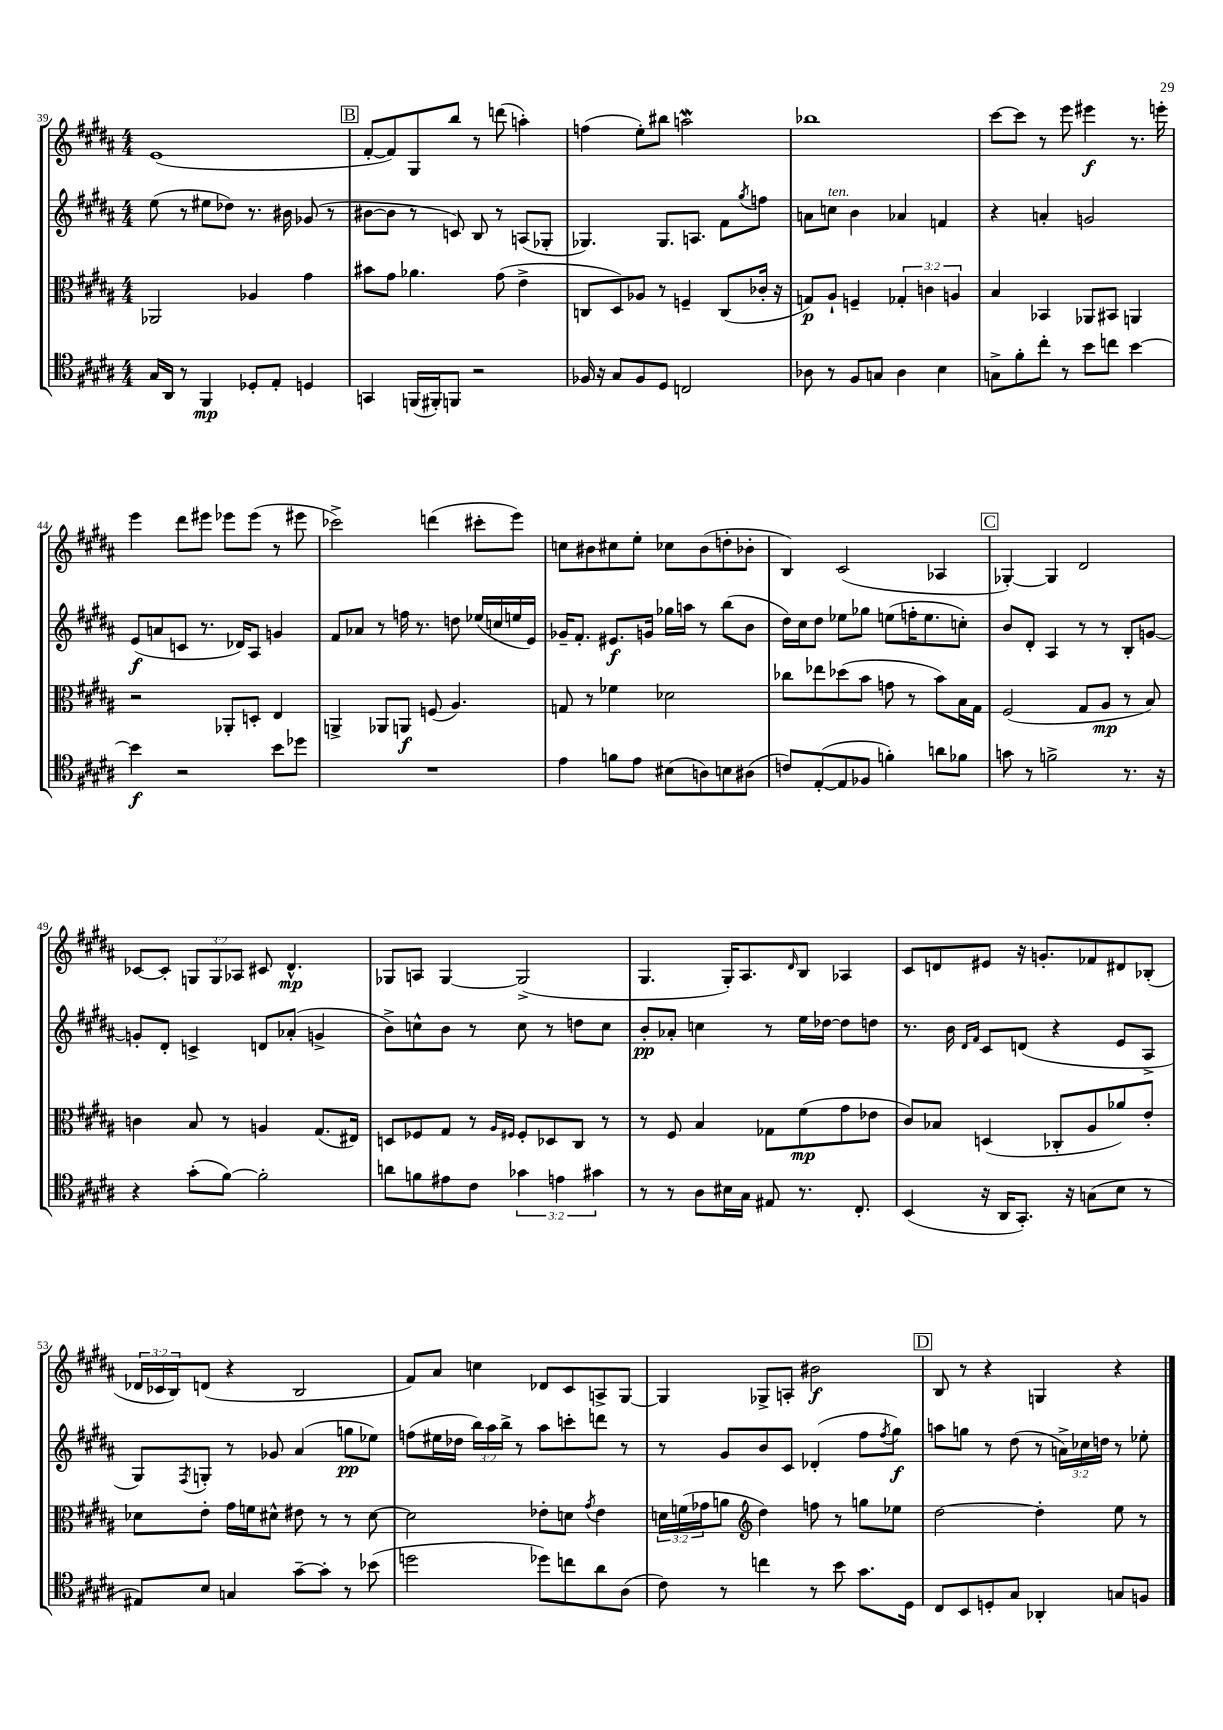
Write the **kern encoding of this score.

**kern	**dynam	**kern	**dynam	**kern	**dynam	**kern	**dynam
*part4	*part4	*part3	*part3	*part2	*part2	*part1	*part1
*staff4	*staff4	*staff3	*staff3	*staff2	*staff2	*staff1	*staff1
*clefC4	*	*clefC3	*	*clefG2	*	*clefG2	*
*k[f#c#g#d#a#]	*	*k[f#c#g#d#a#]	*	*k[f#c#g#d#a#]	*	*k[f#c#g#d#a#]	*
*M4/4	*	*M4/4	*	*M4/4	*	*M4/4	*
=39	=39	=39	=39	=39	=39	=39	=39
16G#/LL	.	2AA-X/	.	(8ee\	.	(1e	.
16AA#/JJ	.	.	.	.	.	.	.
8r	.	.	.	8r	.	.	.
4FF#/	mp	.	.	8ee#X\L	.	.	.
.	.	.	.	8dd-X\J)	.	.	.
8D-X'/L	.	4A-X/	.	8.r	.	.	.
8E'/J	.	.	.	.	.	.	.
.	.	.	.	16b#X\	.	.	.
4Dn/	.	4g#\	.	(8g-X/	.	.	.
.	.	.	.	8r	.	.	.
!!LO:REH:place=s1:t=B
=40	=40	=40	=40	=40	=40	=40	=40
4GGn/	.	8b#X\L	.	[8b#X\L	.	[8f#'/L	.
.	.	8g#\J	.	8b#\J]	.	8f#/])	.
(16FFn/LL	.	4.a-X\	.	8r	.	8G#/	.
16FF#X'/J)	.	.	.	.	.	.	.
8FFn/J	.	.	.	8cn/)	.	8bb/J	.
2r	.	.	.	8B/	.	8r	.
.	.	(8g#\	.	8r	.	(8dddn\	.
.	.	4e^\	.	(8An/L	.	4aan'\)	.
.	.	.	.	8G-X'/J	.	.	.
=41	=41	=41	=41	=41	=41	=41	=41
16F-X/	.	8Cn/L	.	4.G-X/)	.	(4ffn\	.
16r	.	.	.	.	.	.	.
8G#/L	.	8D#/)	.	.	.	.	.
8F-/	.	8A-X/J	.	.	.	8ee'\L)	.
8D#/J	.	8r	.	8.G-/L	.	8bb#X\J	.
2Cn/	.	4Fn~/	.	.	.	2aanw\	.
.	.	.	.	8.An/J	.	.	.
.	.	(8C/L	.	8f#\L	.	.	.
.	.	.	.	8qgg#/	.	.	.
.	.	16c-X'/Jk	.	8ffn\J	.	.	.
.	.	16r	.	.	.	.	.
=42	=42	=42	=42	=42	=42	=42	=42
8A-X\	.	8Gn/L)	p	8an\L	.	1bb-X	.
!	!	!	!	!LO:TX:a:i:t=ten.	!	!	!
8r	.	8A#`/J	.	8ccn\J	.	.	.
8F#/L	.	4Fn~/	.	4b\	.	.	.
8Gn/J	.	.	.	.	.	.	.
4A-\	.	6G-X'/	.	4a-X/	.	.	.
.	.	6cn\	.	.	.	.	.
4B\	.	.	.	4fn/	.	.	.
.	.	6An/	.	.	.	.	.
=43	=43	=43	=43	=43	=43	=43	=43
8Gn^\L	.	4B/	.	4r	.	[8ccc#\L	.
8f#'\	.	.	.	.	.	8ccc#\J]	.
8cc#'\J	.	4BB-X/	.	4an'/	.	8r	.
8r	.	.	.	.	.	8eee\	.
8b\L	.	8AA-X/L	.	2gn/	.	4eee#X\	f
8ccn\J	.	8BB#X/J	.	.	.	.	.
[4b\	.	4AAn/	.	.	.	8.r	.
.	.	.	.	.	.	16eeen'\	.
!!LO:LB:g=z
=44	=44	=44	=44	=44	=44	=44	=44
4b\]	f	2r	.	(8e/L	f	4eee\	.
.	.	.	.	8an/	.	.	.
2r	.	.	.	8cn/J	.	8ddd#\L	.
.	.	.	.	8.r	.	8eee#X\J	.
.	.	8AA-X'/L	.	.	.	8eee-X\L	.
.	.	.	.	16d-X/KL)	.	.	.
.	.	8Dn'/J	.	8A#/J	.	(8eee-\J	.
8b\L	.	4E/	.	4gn/	.	8r	.
8dd-X\J	.	.	.	.	.	8eee#X\	.
=45	=45	=45	=45	=45	=45	=45	=45
1r	.	4AAn^/	.	8f#/L	.	2ccc-X^\)	.
.	.	.	.	8a-X/J	.	.	.
.	.	8AA-X/L	.	8r	.	.	.
.	.	8AAn/J	f	16ffn\	.	.	.
.	.	.	.	8.r	.	.	.
.	.	(8Fn/	.	.	.	(4dddn\	.
.	.	4.A#/)	.	8ddn\	.	.	.
.	.	.	.	(16ee-X/LL	.	8ccc#X'\L	.
.	.	.	.	16ccn/	.	.	.
.	.	.	.	16een/	.	8eee\J)	.
.	.	.	.	16e/JJ)	.	.	.
=46	=46	=46	=46	=46	=46	=46	=46
4e\	.	8Gn/	.	16g-X~/KL	.	8ccn\L	.
.	.	.	.	8.f#'/J	.	.	.
.	.	8r	.	.	.	8b#X\	.
8fn\L	.	4f-X\	.	8.e#X/L	f	8cc#X\	.
8e\J	.	.	.	.	.	8ee'\J	.
.	.	.	.	16gn/Jk	.	.	.
(8B#X\L	.	2d-X\	.	16gg-X\LL	.	8cc-X\L	.
.	.	.	.	16aan\JJ	.	.	.
8An\)	.	.	.	8r	.	(8b#\	.
8Bn\	.	.	.	(8bb\L	.	8ddn'\	.
(8A#X\J	.	.	.	8b\J	.	8b-X'\J	.
=47	=47	=47	=47	=47	=47	=47	=47
8cn/L)	.	8cc-X\L	.	16dd#\LL)	.	4B/)	.
.	.	.	.	16cc#\J	.	.	.
([8E'/	.	8ee-X\	.	8dd#\J	.	.	.
8E/]	.	(8dd-X\	.	8ee-X\L	.	(2c#/	.
8F-X/J	.	8b\J	.	8gg-X\J	.	.	.
4fn'\)	.	8gn\	.	(8een\L	.	.	.
.	.	8r	.	16ffn'\K	.	.	.
.	.	.	.	8.ee\	.	.	.
8an\L	.	8b\L)	.	.	.	4A-X/	.
8f-X\J	.	16B\L	.	8ccn'\J)	.	.	.
.	.	16G#\JJ	.	.	.	.	.
!!LO:REH:place=s1:t=C
=48	=48	=48	=48	=48	=48	=48	=48
8gn\	.	(2F#/	.	8b/L	.	[4G-X'/)	.
8r	.	.	.	8d#'/J	.	.	.
2fn^\	.	.	.	4A#/	.	4G-/]	.
.	.	8G#/L	.	8r	.	2d#/	.
.	.	8A#/J	mp	8r	.	.	.
8.r	.	8r	.	8B'/L	.	.	.
.	.	8B/)	.	[8gn/J	.	.	.
16r	.	.	.	.	.	.	.
!!LO:LB:g=z
=49	=49	=49	=49	=49	=49	=49	=49
4r	.	4cn\	.	8gn'/L]	.	[8c-X/L	.
.	.	.	.	8d#'/J	.	8c-'/J]	.
(8g#'\L	.	8B/	.	4cn^/	.	12Gn/L	.
.	.	.	.	.	.	12G/	.
[8f#\J)	.	8r	.	.	.	.	.
.	.	.	.	.	.	12A-X/J	.
2f#'\]	.	4An/	.	8dn/L	.	8c#X/	.
.	.	.	.	(8a-X'/J	.	4.d#^^/	mp
.	.	(8.G#/L	.	4gn^/	.	.	.
.	.	16E#X/Jk)	.	.	.	.	.
=50	=50	=50	=50	=50	=50	=50	=50
8an\L	.	8Dn/L	.	8b^\L)	.	8G-X/L	.
8fn\	.	8F-X/	.	8ccn^^\	.	8An/J	.
8e#X\	.	8G#/J	.	8b\J	.	[4G-/	.
8c#\J	.	8r	.	8r	.	.	.
.	.	16qqA#/LL	.	.	.	.	.
.	.	16qqF#X/JJ	.	.	.	.	.
6g-X\	.	8F#'/L	.	8cc\	.	(2G-^/]	.
.	.	8D-X/	.	8r	.	.	.
6en\	.	.	.	.	.	.	.
.	.	8C#/J	.	8ddn\L	.	.	.
6g#X\	.	.	.	.	.	.	.
.	.	8r	.	8cc\J	.	.	.
=51	=51	=51	=51	=51	=51	=51	=51
8r	.	8r	.	8b'/L	pp	4.G#/	.
8r	.	8F#/	.	8a-X'/J	.	.	.
8A#\L	.	4B/	.	4ccn\	.	.	.
16B#X\L	.	.	.	.	.	16G#'/KL)	.
16G#\JJ	.	.	.	.	.	8.A#/	.
8E#X/	.	8G-X\L	.	8r	.	.	.
.	.	.	.	.	.	16qqd#/	.
8.r	.	(8f#\	mp	16ee\LL	.	8B/J	.
.	.	.	.	[16dd-X\JJ	.	.	.
.	.	8g#\	.	8dd-\L]	.	4A-X/	.
8.C#'/	.	.	.	.	.	.	.
.	.	8e-X\J	.	8ddn\J	.	.	.
=52	=52	=52	=52	=52	=52	=52	=52
(4BB/	.	8c#/L)	.	8.r	.	8c#/L	.
.	.	8B-X/J	.	.	.	8dn/	.
.	.	.	.	16b\	.	.	.
.	.	.	.	16qqd#/LL	.	.	.
.	.	.	.	16qqf#/JJ	.	.	.
16r	.	(4Dn/	.	8c#/L	.	8e#X/J	.
16AA#/KL	.	.	.	.	.	.	.
8.GG#'/J)	.	.	.	(8dn/J	.	16r	.
.	.	.	.	.	.	8.gn'/L	.
.	.	8C-X'/L	.	4r	.	.	.
16r	.	.	.	.	.	.	.
(8Gn\L	.	8A#/	.	.	.	8f-X/	.
8B\J	.	8a-X/)	.	8e/L	.	8d#X/	.
8r	.	8e'/J	.	8A#^/J	.	(8B-X'/J	.
!!LO:LB:g=z
=53	=53	=53	=53	=53	=53	=53	=53
8E#X/L)	.	8d-X\L	.	8G#/L)	.	24d-X/LL	.
.	.	.	.	.	.	24c-X/	.
.	.	.	.	.	.	24B/J)	.
.	.	.	.	8qF#/	.	.	.
8B/J	.	8e'\J	.	8Gn'/J	.	(8dn/J	.
4Gn/	.	16g#\LL	.	8r	.	4r	.
.	.	16fn\J	.	.	.	.	.
.	.	8d#X^^\J	.	8g-X/	.	.	.
[8g#~\L	.	8e#X\	.	(4a#/	.	2B/	.
8g#'\J]	.	8r	.	.	.	.	.
8r	.	8r	.	8ggn\L	pp	.	.
(8b-X\	.	[8d#\	.	8ee-X\J)	.	.	.
=54	=54	=54	=54	=54	=54	=54	=54
2ddn\	.	2d#\]	.	(8ffn\L	.	8f#/L)	.
.	.	.	.	16ee#X\L	.	8a#/J	.
.	.	.	.	16dd-X\JJ	.	.	.
.	.	.	.	24bb\LL)	.	4ccn\	.
.	.	.	.	24aa#\	.	.	.
.	.	.	.	24bb^\JJ	.	.	.
.	.	.	.	8r	.	.	.
8dd-X\L)	.	8e-X'\L	.	8aa#\L	.	8d-X/L	.
8ccn\	.	8dn\J	.	8cccn'\	.	8c#/	.
.	.	8qg#/	.	.	.	.	.
8a#\	.	4e-\	.	8dddn\J	.	8An^/	.
(8A#\J	.	.	.	8r	.	[8G#/J	.
=55	=55	=55	=55	=55	=55	=55	=55
8c#\)	.	24dn\LL	.	8r	.	4G#/]	.
.	.	(24fn\	.	.	.	.	.
.	.	24g-X\J	.	.	.	.	.
8r	.	8an\J	.	8g#/L	.	.	.
*	*	*clefG2	*	*	*	*	*
4ccn\	.	4dd#\)	.	8b/	.	8G-X^/L	.
.	.	.	.	8c#/J	.	8An'/J	.
8r	.	8ffn\	.	(4d-X'/	.	2b#X\	f
8b\	.	8r	.	.	.	.	.
8.g#\L	.	8ggn\L	.	8ff#\L	.	.	.
.	.	.	.	8qff#/	.	.	.
.	.	8ee-X\J	.	8gg#\J)	f	.	.
16D#\Jk	.	.	.	.	.	.	.
!!LO:REH:place=s1:t=D
=56	=56	=56	=56	=56	=56	=56	=56
8C#/L	.	[2dd#\	.	8aan\L	.	8B/	.
8BB/	.	.	.	8ggn\J	.	8r	.
8Dn'/	.	.	.	8r	.	4r	.
8G#/J	.	.	.	(8dd#\	.	.	.
4AA-X'/	.	4dd#'\]	.	8r	.	4Gn/	.
.	.	.	.	24an^\LL)	.	.	.
.	.	.	.	24cc-X\	.	.	.
.	.	.	.	24ddn\JJ	.	.	.
8Gn/L	.	8ee\	.	8r	.	4r	.
8Fn/J	.	8r	.	8ee-X'\	.	.	.
==	==	==	==	==	==	==	==
*-	*-	*-	*-	*-	*-	*-	*-
